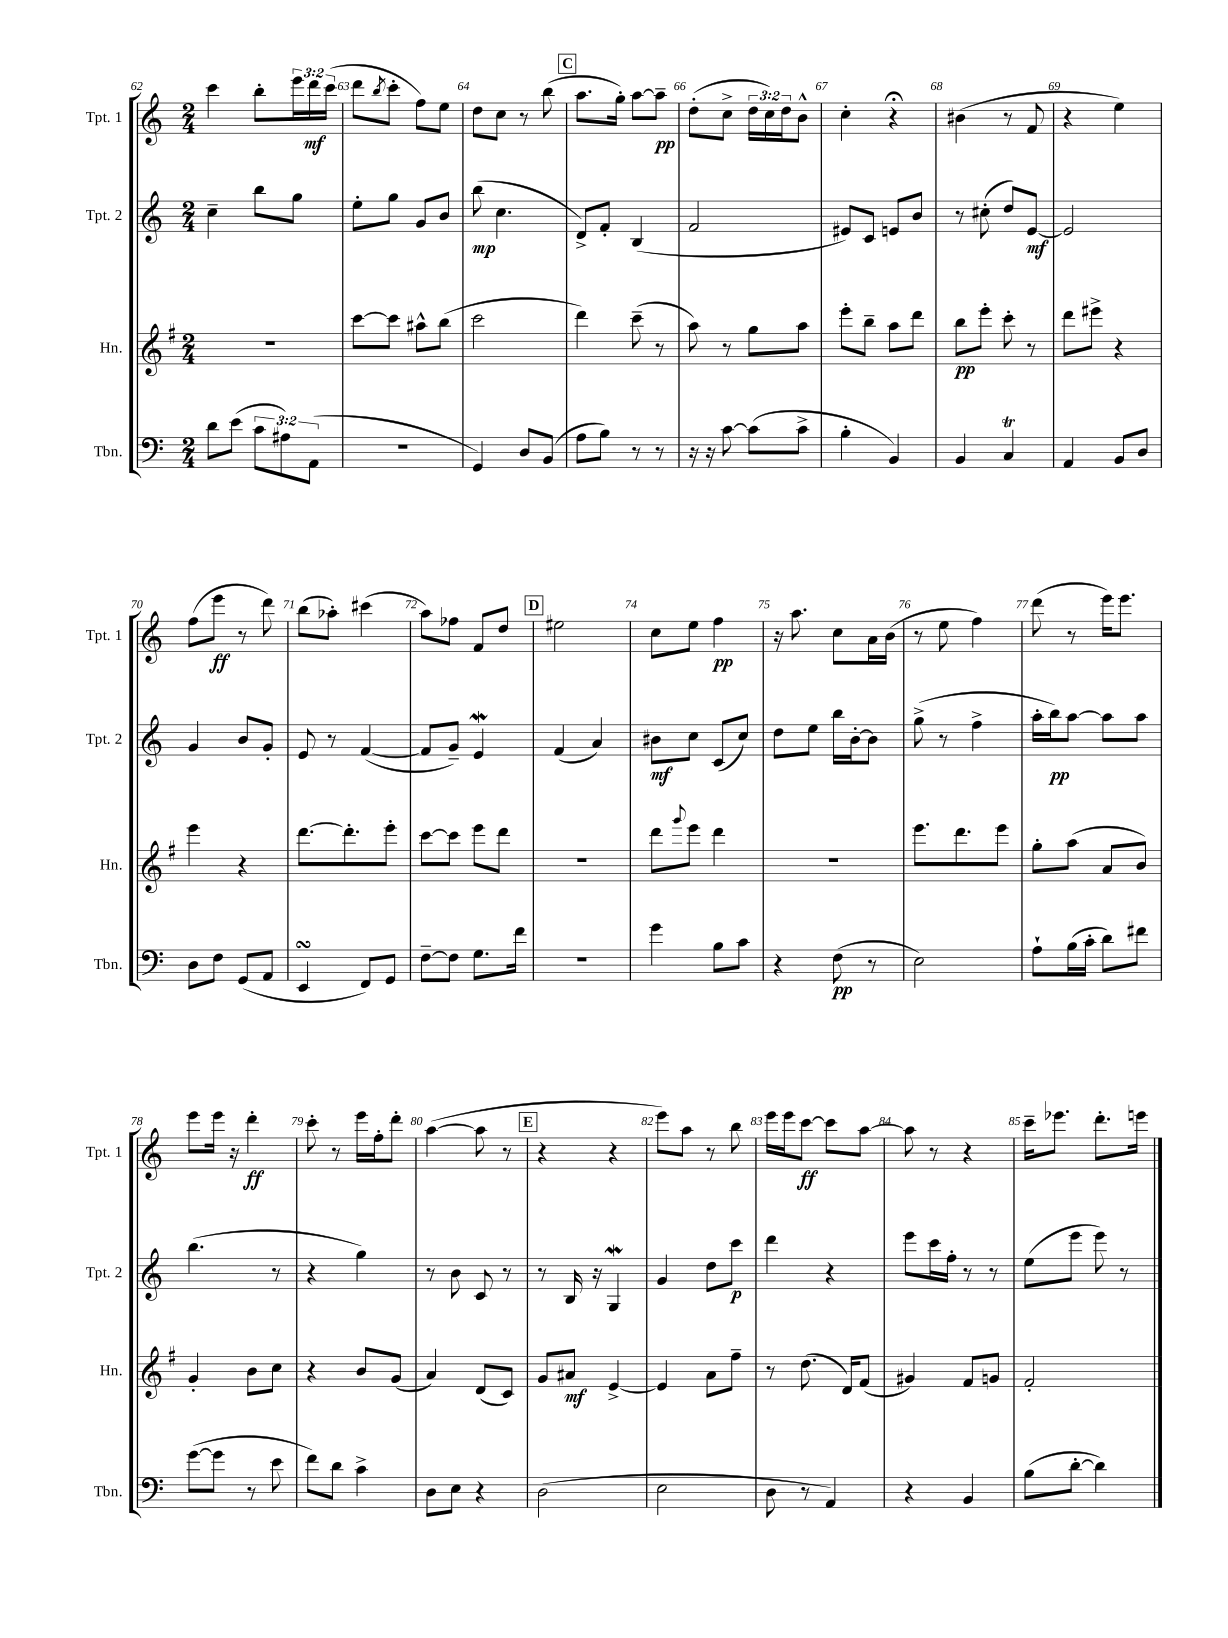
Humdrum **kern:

**kern	**kern	**kern	**kern
*staff4	*staff3	*staff2	*staff1
*clefF4	*clefG2	*clefG2	*clefG2
*k[]	*k[f#]	*k[]	*k[]
*M2/4	*M2/4	*M2/4	*M2/4
8d\L	2r	4cc~\	4ccc\
(8e\J	.	.	.
12c\L	.	8bb\L	8bb'\L
12A#\)	.	.	.
.	.	8gg\J	24eee\L
(12AA\J	.	.	24ddd\
.	.	.	(24ccc\JJ
=	=	=	=
2r	[8ccc\L	8ee'\L	8ddd\L
.	.	.	8qbb/
.	8ccc\]J	8gg\J	8ccc'\J
.	8aa#^^\L	8g/L	8ff\L)
.	(8bb\J	8b/J	8ee\J
=	=	=	=
4GG/)	2ccc\	(8bb\	8dd\L
.	.	4.cc\	8cc\J
8D/L	.	.	8r
(8BB/J	.	.	(8bb\
=	=	=	=
8A\L	4ddd\)	8d^/L)	8.aa\L
8B\J)	.	8f'/J	.
.	.	.	16gg'\Jk)
8r	(8ccc~\	(4B/	[8aa\L
8r	8r	.	8aa~\]J
=	=	=	=
16r	8aa\)	2f/	(8dd'\L
16r	.	.	.
[8c\	8r	.	8cc^\J
(8c\]L	8gg\L	.	24dd\LL
.	.	.	24cc\)
.	.	.	24dd\J
8c^\J	8aa\J	.	8b^^\J
=	=	=	=
4B'\	8eee'\L	8e#/L)	4cc'\
.	8bb~\J	8c/J	.
4BB/)	8aa\L	8e/L	4r;
.	8ddd\J	8b/J	.
=	=	=	=
4BB/	8bb\L	8r	(4b#\
.	8eee'\J	(8cc#'\	.
4C/	8ccc'\	8dd/L)	8r
.	8r	[8e/J	8f/
=	=	=	=
4AA/	8ddd\L	2e/]	4r
.	8eee#^\J	.	.
8BB/L	4r	.	4ee\)
8D/J	.	.	.
=	=	=	=
8D\L	4eee\	4g/	(8ff\L
8F\J	.	.	8eee\J
(8GG/L	4r	8b/L	8r
8AA/J	.	8g'/J	8ddd\)
=	=	=	=
4EE/	[8.ddd\L	8e/	(8bb\L
.	.	8r	8aa-'\J)
.	8.ddd'\]	.	.
8FF/L)	.	([4f/	(4ccc#\
8GG/J	8eee'\J	.	.
=	=	=	=
[8F~\L	[8ccc\L	8f/]L	8aa\L)
8F\]J	8ccc\]J	8g~/J)	8ff-\J
8.G\L	8eee\L	4e/	8f/L
.	8ddd\J	.	8dd/J
16f\Jk	.	.	.
=	=	=	=
2r	2r	(4f/	2ee#\
.	.	4a/)	.
=	=	=	=
4g\	8ddd\L	8b#\L	8cc\L
.	8qqggg/	.	.
.	8eee\J	8cc\J	8ee\J
8B\L	4ddd\	(8c/L	4ff\
8c\J	.	8cc/J)	.
=	=	=	=
4r	2r	8dd\L	16r
.	.	.	8.aa\
.	.	8ee\J	.
(8F\	.	16bb\LL	8cc\L
.	.	[16b'\J	.
8r	.	8b\]J	16a\L
.	.	.	(16b\JJ
=	=	=	=
2E\)	8.eee\L	(8gg^\	8r
.	.	8r	8ee\
.	8.ddd\	.	.
.	.	4ff^\	4ff\)
.	8eee\J	.	.
=	=	=	=
8A`\L	8gg'\L	16aa'\LL	(8ddd\
.	.	16bb\J)	.
(16B\L	(8aa\J	[8aa\J	8r
16c'\JJ	.	.	.
8d\L)	8a/L	8aa\]L	16eee\LK)
.	.	.	8.eee\J
8f#\J	8b/J)	8aa\J	.
=	=	=	=
([8g\L	4g'/	(4.bb\	8eee\L
8g\]J	.	.	16eee\Jk
.	.	.	16r
8r	8b\L	.	4ddd'\
8e\	8cc\J	8r	.
=	=	=	=
8f\L)	4r	4r	8ccc'\
8d\J	.	.	8r
4c^\	8b/L	4gg\)	16eee\LL
.	.	.	16ff'\J
.	(8g/J	.	8ddd'\J
=	=	=	=
8D\L	4a/)	8r	([4aa\
8E\J	.	8b\	.
4r	(8d/L	8c/	8aa\]
.	8c/J)	8r	8r
=	=	=	=
(2D\	8g/L	8r	4r
.	8a#/J	16B/	.
.	.	16r	.
.	[4e^/	4G/	4r
=	=	=	=
2E\	4e/]	4g/	8eee\L)
.	.	.	8aa\J
.	8a\L	8dd\L	8r
.	8ff#~\J	8ccc\J	8bb\
=	=	=	=
8D\	8r	4ddd\	16eee\LL
.	.	.	16eee\J
8r	(8.dd\	.	[8ccc\J
4AA/)	.	4r	8ccc\]L
.	16d/LK)	.	.
.	(8f#/J	.	[8aa\J
=	=	=	=
4r	4g#/)	8eee\L	8aa\]
.	.	16ccc\L	8r
.	.	16ff'\JJ	.
4BB/	8f#/L	8r	4r
.	8g/J	8r	.
=	=	=	=
(8B\L	2f#'/	(8ee\L	16ccc~\LK
.	.	.	8.eee-\J
[8d'\J	.	8eee\J	.
4d\])	.	8eee\)	8.ddd'\L
.	.	8r	.
.	.	.	16eee\Jk
==	==	==	==
*-	*-	*-	*-
